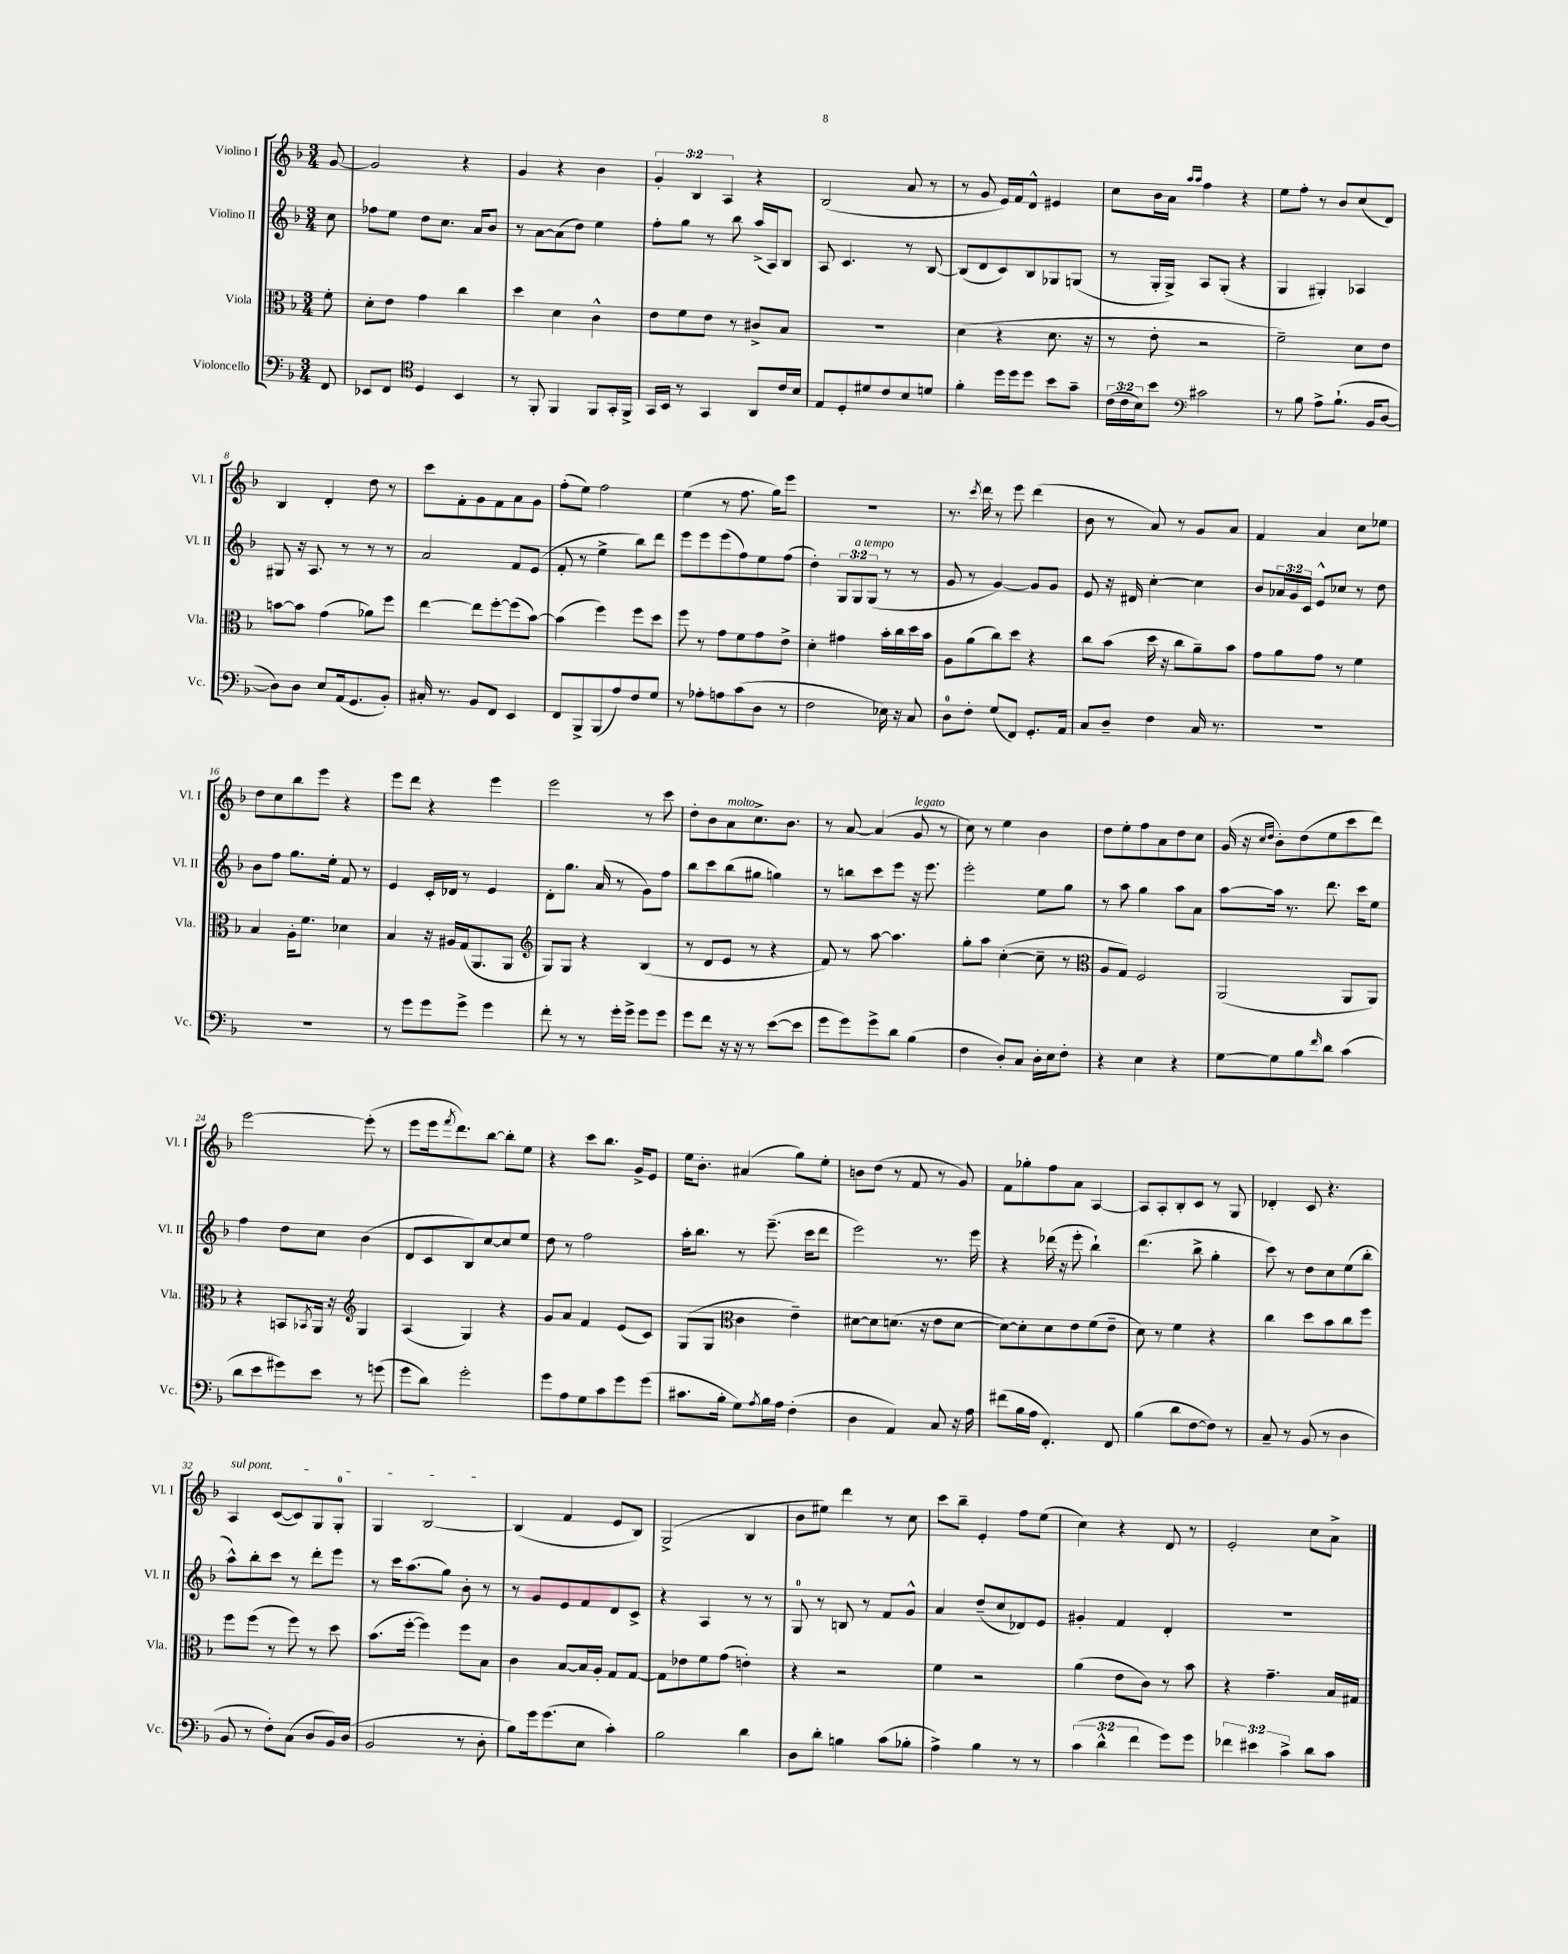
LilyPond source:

<<
\new StaffGroup <<
\new Staff = "s0" \with { instrumentName = "Violino I" shortInstrumentName = "Vl. I" } {
    \clef treble \key f \major \numericTimeSignature \time 3/4 \override Staff.TupletNumber.text = #tuplet-number::calc-fraction-text \partial 8
    g'8~ |
    g'2 r4 |
    g'4 r4 bes'4 |
    \tuplet 3/2 { g'4-. bes4 a4 } r4 |
    bes2( a'8 r8 |
    r8 g'8 e'16) f'16 d'8-^ eis'4 |
    c''8 bes'16 a'16 \grace { a''16 a''16 } f''4 r4 |
    e''8 f''8-. r8 bes'8 c''8( d'8) |
    bes4 d'4-. d''8 r8 |
    c'''8 f'8-. g'8 f'8 a'8 g'8 |
    f''8-.( e''8) f''2 |
    e''4( r8 f''8. g''16) e'''8 |
    R2. |
    r8. \acciaccatura { c'''8 } d'''16 r8 e'''8 d'''4( |
    bes'8 r8 a'8) r8 g'8 a'8 |
    f'4 a'4 c''8 ees''8 |
    d''8 c''8 bes''8 e'''8 r4 |
    e'''8 d'''8 r4 e'''4 |
    e'''2 r8 c'''8 |
    d''8-. bes'8 a'8^\markup { \italic "molto" } c''8.-> bes'8. |
    r8 a'8~ a'4( g'8^\markup { \italic "legato" } r8 |
    c''8) r8 e''4 bes'4 |
    d''8 e''8-. f''8 a'8 d''8 c''8 |
    g'16( r16 \grace { c''16 d''16 } bes'8-.) d''8( e''8 c'''8 d'''8) |
    e'''2~ e'''8-.( r8 |
    e'''8 e'''16 \acciaccatura { f'''8 } d'''8.) bes''8~ bes''8-. e''8 |
    r4 c'''8 bes''8. g'16-> e'8 |
    e''16 bes'8.-. ais'4( g''8) e''8-. |
    b'8 d''8( r8 f'8 r8 g'8) |
    f'8 ges''8-. f''8 a'8 a4~ |
    a8 a8-. bes8-. c'8 r8 g8 |
    des'4-. c'8 r4. |
    \once \override TextSpanner.bound-details.left.text = \markup { \italic "sul pont." } a4\startTextSpan c'8~( c'8) g8 g8-0-. |
    g4 bes2~\stopTextSpan |
    bes4( f'4 e'8 bes8) |
    g2->( bes4 |
    bes'8 eis''8) d'''4 r8 c''8 |
    c'''8 bes''8-- e'4-. f''8 e''8( |
    c''4) r4 d'8 r8 |
    e'2-. c''8 a'8-> \bar "|." |
}
\new Staff = "s1" \with { instrumentName = "Violino II" shortInstrumentName = "Vl. II" } {
    \clef treble \key f \major \numericTimeSignature \time 3/4 \override Staff.TupletNumber.text = #tuplet-number::calc-fraction-text \partial 8
    c''8 |
    fes''8 e''8 d''8 c''8. a'16 bes'8 |
    r8 a'8~ a'8( d''8) e''4 |
    f''8-. g''8 r8 bes''8 a''16->( a16) bes8 |
    a8 c'4. r8 bes8~ |
    bes8( d'8 c'8) bes8 ges8 g8( |
    r8 g16-. g16->) a8 g8-.( r4 |
    g4 gis4-.) aes4 |
    gis8 r16 a8. r8 r8 r8 |
    a'2 f'8 e'8( |
    f'8-. r8 e''4-> bes''8) d'''8 |
    e'''8 e'''8 e'''8( f''8) e''8 f''8( |
    d''4-.) \tuplet 3/2 { g8 g8^\markup { \italic "a tempo" } g8( } r8 r8 |
    g'8 r8 g'4~) g'8 g'8 |
    e'8 r16 dis'16 c''4~-. c''4 |
    bes'8 \tuplet 3/2 { aes'16 g'16 c'16 } e'8-^ ces''8 r8 d''8 |
    bes'8 f''8 g''8. e''16-. f'8 r8 |
    e'4 c'16-. des'16 r8 e'4 |
    d'8-. g''8. a'16( r8 g'8) f''8 |
    bes''8 c'''8 bes''8( gis''8 g''4) |
    r8 b''8 c'''8 e'''8 r16 e'''8. |
    e'''2-. e''8 g''8 |
    r8 a''8 g''4 a''8 a'8 |
    a''8~ a''16 r8. d'''8. c'''16 e''8 |
    f''4 d''8 c''8 bes'4( |
    d'8 c'8 bes8) c''8~ c''8 e''8 |
    d''8 r8 f''2 |
    a''16-. bes''8. r8 e'''8.--( c'''16 d'''8 |
    e'''2) r8. e'''16 |
    r4 des'''16( r16 e'''8-. bes''4-!) |
    d'''4.( bes''8-> g''4-. |
    c'''8) r8 d''8 c''8 e''8( bes''8-. |
    a''8-^) bes''8-. c'''8 r8 d'''8-. e'''8 |
    r8 c'''16 a''8.( g''8) bes'8-. r8 |
    r8 g'8 e'8 f'8 d'8 c'8-> |
    r4 a4 r8 r8 |
    g8-0 r8 b8 r8 f'8 g'8-^ |
    a'4 d''8--( c''8 des'8) e'8 |
    gis'4-. f'4 d'4-. |
    R2. \bar "|." |
}
\new Staff = "s2" \with { instrumentName = "Viola" shortInstrumentName = "Vla." } {
    \clef alto \key f \major \numericTimeSignature \time 3/4 \partial 8
    f'8-. |
    d'8-. e'8 g'4 c''4 |
    d''4 d'4 c'4-^ |
    e'8 f'8 e'8 r8 cis'8-> bes8 |
    R2. |
    d'4( r4 d'8. r16 |
    r8 e'8-. r2 |
    f'2--) d'8 e'8 |
    b'8~ b'8 g'4( aes'8) f''8 |
    e''4~ e''8 f''8~-. f''8( bes'8~) |
    bes'4( f''4) f''8 d''8 |
    f''8 r8 g'8 f'8 g'8 e'8-> |
    d'4-. gis'4 bes'16-. c''16 d''16 bes'16 |
    a8 a'8( c''8) d''8 r4 |
    c''8 bes'8( d''16 r16 c''8 a'8--) bes'8 |
    g'8 a'8 g'8 r8 f'4 |
    bes4 a16-. f'8. des'4 |
    bes4 r16 ais16 g16( a,8. a,8 |
    \clef treble g8) g8 r4 bes4( |
    r8 d'8 e'8 r8 r4 |
    f'8) r8 a''8~ a''4. |
    g''8-. a''8 c''4~-.( c''8-- r8 |
    \clef alto a8 g8) f2 |
    a,2( a,8 a,8) |
    r4 b,8 \acciaccatura { bes,8 } a,16 r16 \clef treble g4 |
    a4( g4) r4 |
    g'8 a'8 f'4 e'8( c'8) |
    g8( g8 \clef alto c'4 e'4--) |
    dis'8~ dis'8 d'8.( r16 e'8 d'8~ |
    d'8~) d'8-. d'8 e'8 f'8( e'8-- |
    d'8) r8 f'4 r4 |
    c''4 d''8 bes'8 c''8 f''8 |
    f''8 f''8( r8 f''8) r8 d''8 |
    bes'8.( f''16~-. f''4) f''8 bes8 |
    c'4 bes8~ bes16 a16-. g8 g8~ |
    g8 ees'8 f'8 g'8( e'4-.) |
    r4 r2 |
    f'4 r2 |
    a'4( e'8 c'8) r8 bes'8 |
    r4 g'4.-- bes16 gis16 \bar "|." |
}
\new Staff = "s3" \with { instrumentName = "Violoncello" shortInstrumentName = "Vc." } {
    \clef bass \key f \major \numericTimeSignature \time 3/4 \override Staff.TupletNumber.text = #tuplet-number::calc-fraction-text \partial 8
    f,8 |
    ees,8 f,8 \clef tenor d4 bes,4 |
    r8 f,8-. f,4 f,8 g,16-. f,16-> |
    g,16 bes,16 r8 g,4 a,8 c'16 bes16 |
    e8 d8-. dis'8 c'8 bes8 d'8 |
    f'4-. d''16 d''16 d''8 bes'8 g'8-- |
    \tuplet 3/2 { c'16( c'16 bes16) } bes'8 \clef bass cis'2 |
    r8 bes8 a8-> bes8.-!( bes,16 d8~ |
    d8) d8 e8 a,16( g,8. bes,8-.) |
    cis16-. r8. bes,8 f,8 e,4 |
    f,8 bes,,8-> bes,,8( a8) f8 g8 |
    r8 aes8-. a8 c'8( d8 r8 |
    f2 ees16) r16 c8 |
    d8-0 f8-. g8( f,8) g,8.-. a,16 |
    c8 d8-- f4 c16 r8. |
    R2. |
    R2. |
    r8 g'8 g'8 g'8-> g'4 |
    f'8-. r8 r8 g'16-. g'16-> g'8 g'8 |
    g'8 f'8 r16 r16 r8 e'8~( e'8 |
    g'8 g'8) g'8-> d'8 bes4( |
    f4 d8-.) c8 d16-. e16 f8-. |
    r4 e4 r4 |
    g8~ g8 bes8 \grace { f'16 } d'8 c'4( |
    d'8 e'8 gis'8) e'8 r8 g'8( |
    g'8 d'8) g'2-. |
    g'8 a8 g8 c'8 g'8 g'8( |
    cis'8. bes16-. g8) \acciaccatura { a8 } bes16 a16 f4-.( |
    d4 a,4) c8 r16 a16 |
    fis'8( bes16 a16 f,4.-.) f,8 |
    bes4( d'8 f8~ f8) r8 |
    c8-- r8 bes,8( r8 d4 |
    bes,8 r8 f8-.) c8( d8 bes,16) d16( |
    bes,2 r8 d8-. |
    bes8) g'16 g'8.( e8 c'4-.) |
    bes2 d'4 |
    d8 d'8-. b4 c'8( bes8-. |
    a4->) bes4 r8 r8 |
    \tuplet 3/2 { c'4( d'4-^ f'4 } g'8) g'8 |
    \tuplet 3/2 { fes'4 eis'4 c'4-> } d'8 c'8 \bar "|." |
}
>>
>>
